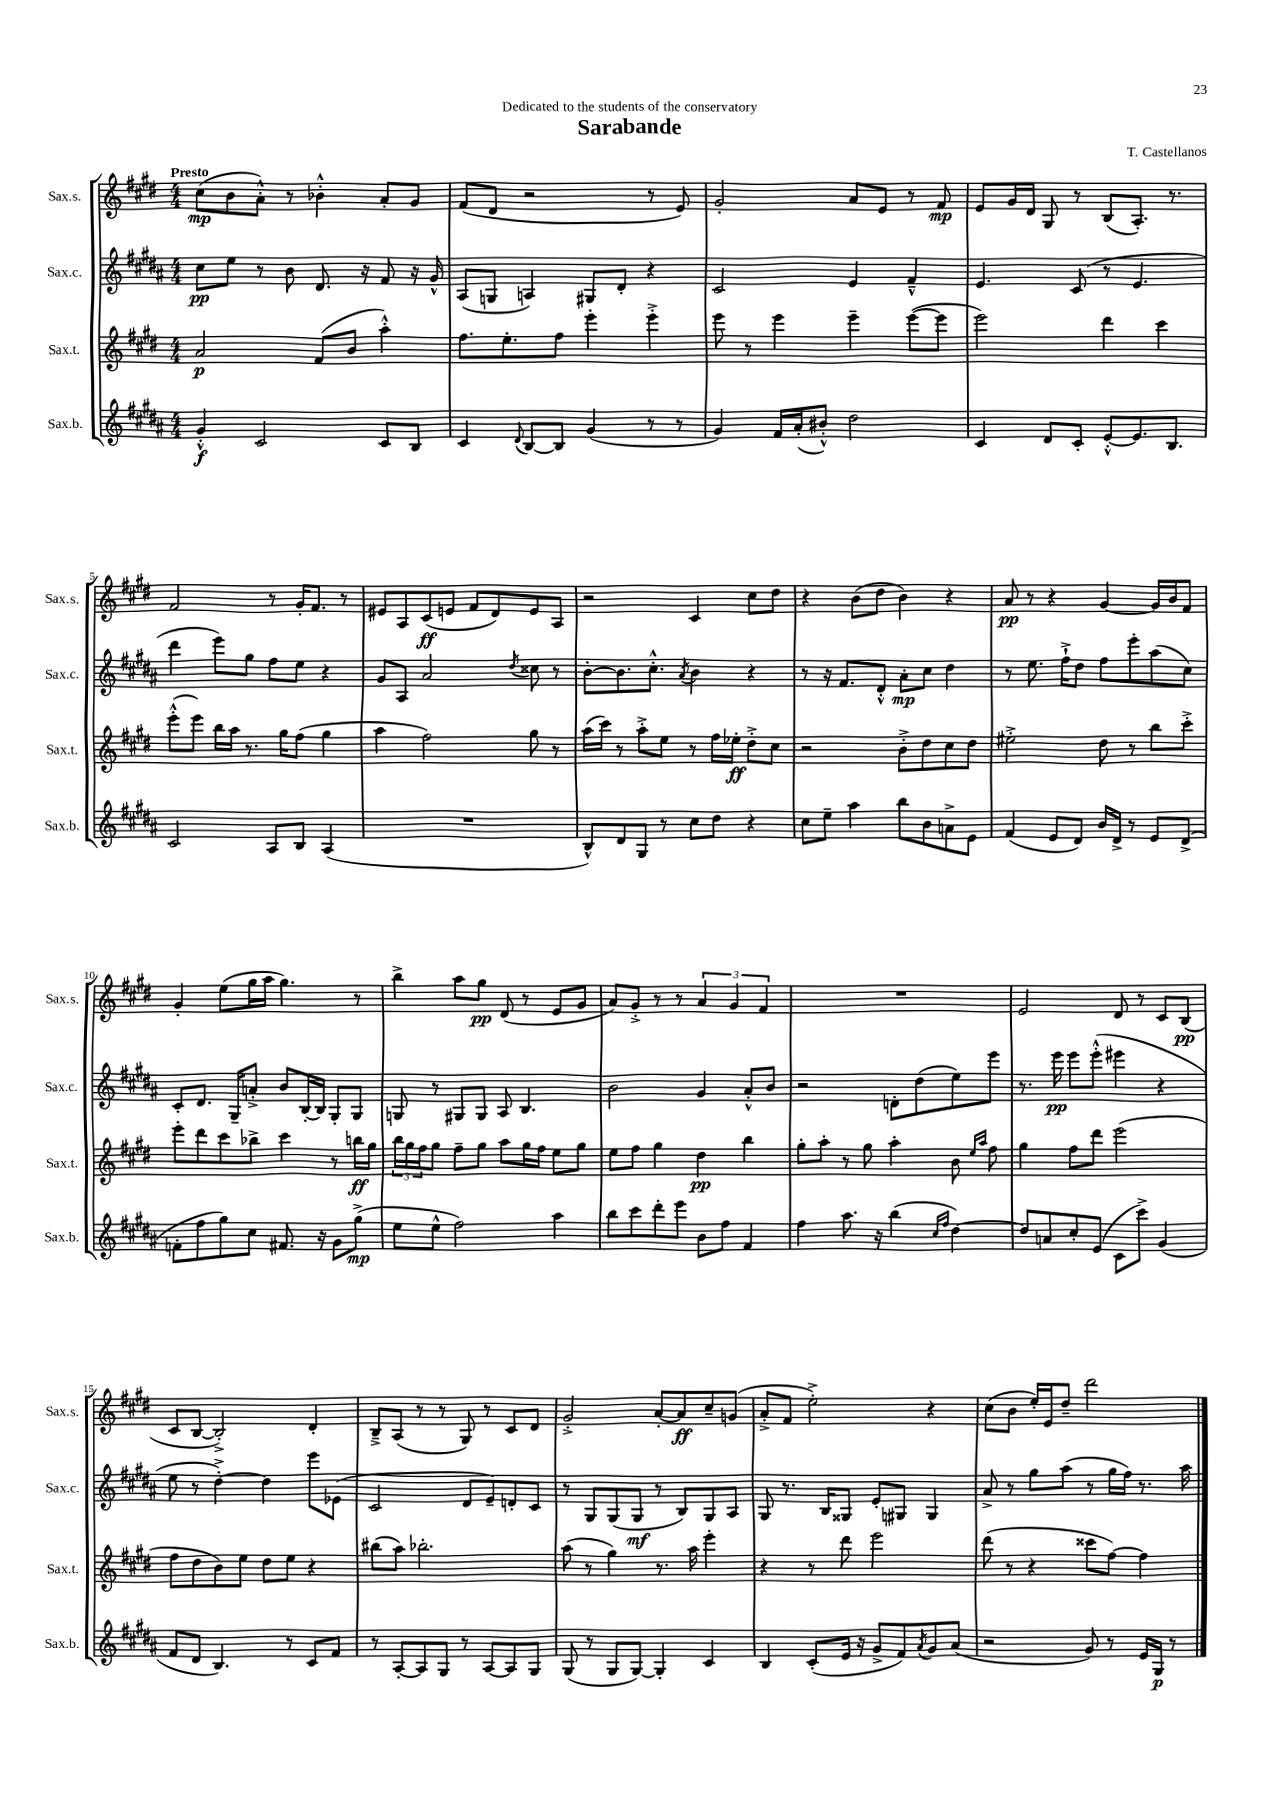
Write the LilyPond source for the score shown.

\header { title = "Sarabande" composer = "T. Castellanos" dedication = "Dedicated to the students of the conservatory" }
<<
\new StaffGroup <<
\new Staff = "s0" \with { instrumentName = "Sax.s." shortInstrumentName = "Sax.s." } {
    \clef treble \key e \major \numericTimeSignature \time 4/4 \tempo "Presto"
    cis''8\mp( b'8 a'8-.-^) r8 bes'4-.-^ a'8-. gis'8 |
    fis'8( dis'8 r2 r8 e'8) |
    gis'2-. a'8 e'8 r8 fis'8\mp |
    e'8 gis'16 dis'16 gis8 r8 b8( a8.-.) r8. |
    fis'2 r8 gis'16-. fis'8. r8 |
    eis'8 a8 cis'8\ff( e'8 fis'8 dis'8) e'8 a8 |
    r2 cis'4 cis''8 dis''8 |
    r4 b'8( dis''8 b'4) r4 |
    a'8\pp r8 r4 gis'4~ gis'16 b'16 fis'8 |
    gis'4-. e''8( gis''16 a''16 gis''4.) r8 |
    b''4-> a''8 gis''8\pp dis'8( r8 e'8 gis'8 |
    a'8) gis'8-.-> r8 r8 \tuplet 3/2 { a'4 gis'4 fis'4 } |
    R1 |
    e'2 dis'8 r8 cis'8 b8\pp( |
    cis'8 b8~ b2-.->) dis'4-. |
    b8---> a8( r8 r8 gis8) r8 cis'8 dis'8 |
    gis'2-.-> a'8~-. a'8\ff cis''8-- g'8( |
    a'8-.-> fis'8 e''2-.->) r4 |
    cis''8( b'8 e''16-.) e'16 dis''8-- dis'''2 \bar "|." |
}
\new Staff = "s1" \with { instrumentName = "Sax.c." shortInstrumentName = "Sax.c." } {
    \clef treble \key b \major \numericTimeSignature \time 4/4
    cis''8\pp e''8 r8 b'8 dis'8. r16 fis'8 r16 gis'16-^ |
    ais8( g8 a4) gis8 dis'8-. r4 |
    cis'2 e'4 fis'4---^ |
    e'4. cis'8( r8 e'4. |
    dis'''4 e'''8) gis''8 fis''8 e''8 r4 |
    gis'8 ais8 ais'2 \acciaccatura { dis''8 } cisis''8 r8 |
    b'8~-. b'8. cis''8.-.-^ \acciaccatura { ais'8 } b'4 r4 |
    r8 r16 fis'8. dis'8-.-^ ais'8-.\mp cis''8 dis''4 |
    r8 e''8. fis''16-!-> dis''8 fis''8 e'''8-. ais''8( cis''8) |
    cis'8-. dis'8. gis16-- a'8-.-> b'8 b16~-. b16 gis8-. gis8 |
    g8 r8 gis8 gis8 ais8 b4. |
    b'2 gis'4 ais'8-.-^ b'8 |
    r2 d'8-. dis''8( e''8) e'''8 |
    r8. e'''16\pp e'''8 e'''8-.-^( eis'''4 r4 |
    e''8 r8 dis''4~-.->) dis''4 e'''8 ees'8( |
    cis'2 dis'8 e'8--) d'8-. cis'8 |
    r8 gis8 gis8( gis8\mf r8 b8) gis8 ais8 |
    gis8 r8. b16 gisis8 e'8-. gis8 gis4 |
    ais'8-> r8 gis''8 ais''8( r8 gis''16 fis''16) r8. ais''16 \bar "|." |
}
\new Staff = "s2" \with { instrumentName = "Sax.t." shortInstrumentName = "Sax.t." } {
    \clef treble \key e \major \numericTimeSignature \time 4/4
    a'2\p fis'8( b'8 a''4-.-^) |
    fis''8. e''8.-. fis''8 e'''4-. e'''4-.-> |
    e'''8 r8 e'''4 e'''4-- e'''8~( e'''8 |
    e'''2) dis'''4 cis'''4 |
    e'''8-.-^( e'''8) b''16 a''16 r8. gis''16 fis''8( gis''4 |
    a''4 fis''2) gis''8 r8 |
    a''16( cis'''16) r8 a''8-.-> e''8 r8 fis''16 ees''16-.\ff dis''8-.-> cis''8 |
    r2 b'8-.-> dis''8 cis''8 dis''8 |
    eis''2-.-> dis''8 r8 b''8 cis'''8-.-> |
    e'''8-. dis'''8 cis'''8 bes''8-> cis'''4 r8 b''16\ff gis''16 |
    \tuplet 3/2 { b''16 gis''16 fis''16 } gis''8 fis''8-- gis''8 a''8 gis''16 fis''16 e''8 gis''8 |
    e''8 fis''8 gis''4 dis''4\pp b''4 |
    gis''8-. a''8-. r8 gis''8 a''4-. b'8 \grace { e''16 a''16 } fis''8 |
    gis''4 fis''8 dis'''8 e'''2( |
    fis''8 dis''8 b'8) e''8 dis''8 e''8 r4 |
    bis''8( a''8) bes''2.-. |
    a''8( r8 gis''4) r8. a''16 e'''4-. |
    r4 r8 dis'''8 e'''2 |
    dis'''8( r8 r4 cisis'''8 fis''8~) fis''4 \bar "|." |
}
\new Staff = "s3" \with { instrumentName = "Sax.b." shortInstrumentName = "Sax.b." } {
    \clef treble \key b \major \numericTimeSignature \time 4/4
    gis'4-.-^\f cis'2 cis'8 b8 |
    cis'4 \appoggiatura { dis'8 } b8~ b8 gis'4( r8 r8 |
    gis'4) fis'16 ais'16-.( bis'8-.-^) dis''2 |
    cis'4 dis'8 cis'8-. e'8~-.-^ e'8. b8. |
    cis'2 ais8 b8 ais4( |
    R1 |
    b8-^) dis'8 gis8 r8 cis''8 dis''8 r4 |
    cis''8 e''8-- ais''4 b''8 b'8 a'8-> e'8 |
    fis'4( e'8 dis'8) b'16 dis'16-> r8 e'8 dis'8->( |
    f'8-. fis''8 gis''8) cis''8 fis'8. r16 gis'8 gis''8->\mp( |
    e''8 e''8-^ fis''2) ais''4 |
    b''8 cis'''8 dis'''8-. e'''8 b'8 fis''8 fis'4 |
    fis''4 ais''8. r16 b''4( \grace { cis''16 fis''16 } dis''4~) |
    dis''8 a'8 cis''8-. e'8( cis'8 cis'''8->) gis'4( |
    fis'8 dis'8 b4.) r8 cis'8 fis'8 |
    r8 ais8~-. ais8 gis8 r8 ais8~ ais8 gis8 |
    gis8( r8 gis8 gis8~) gis4-. cis'4 |
    b4 cis'8-.( e'16 r16 gis'8-> fis'8) \acciaccatura { ais'8 } gis'8 ais'8( |
    r2 gis'8) r8 e'16 gis16\p r8 \bar "|." |
}
>>
>>
